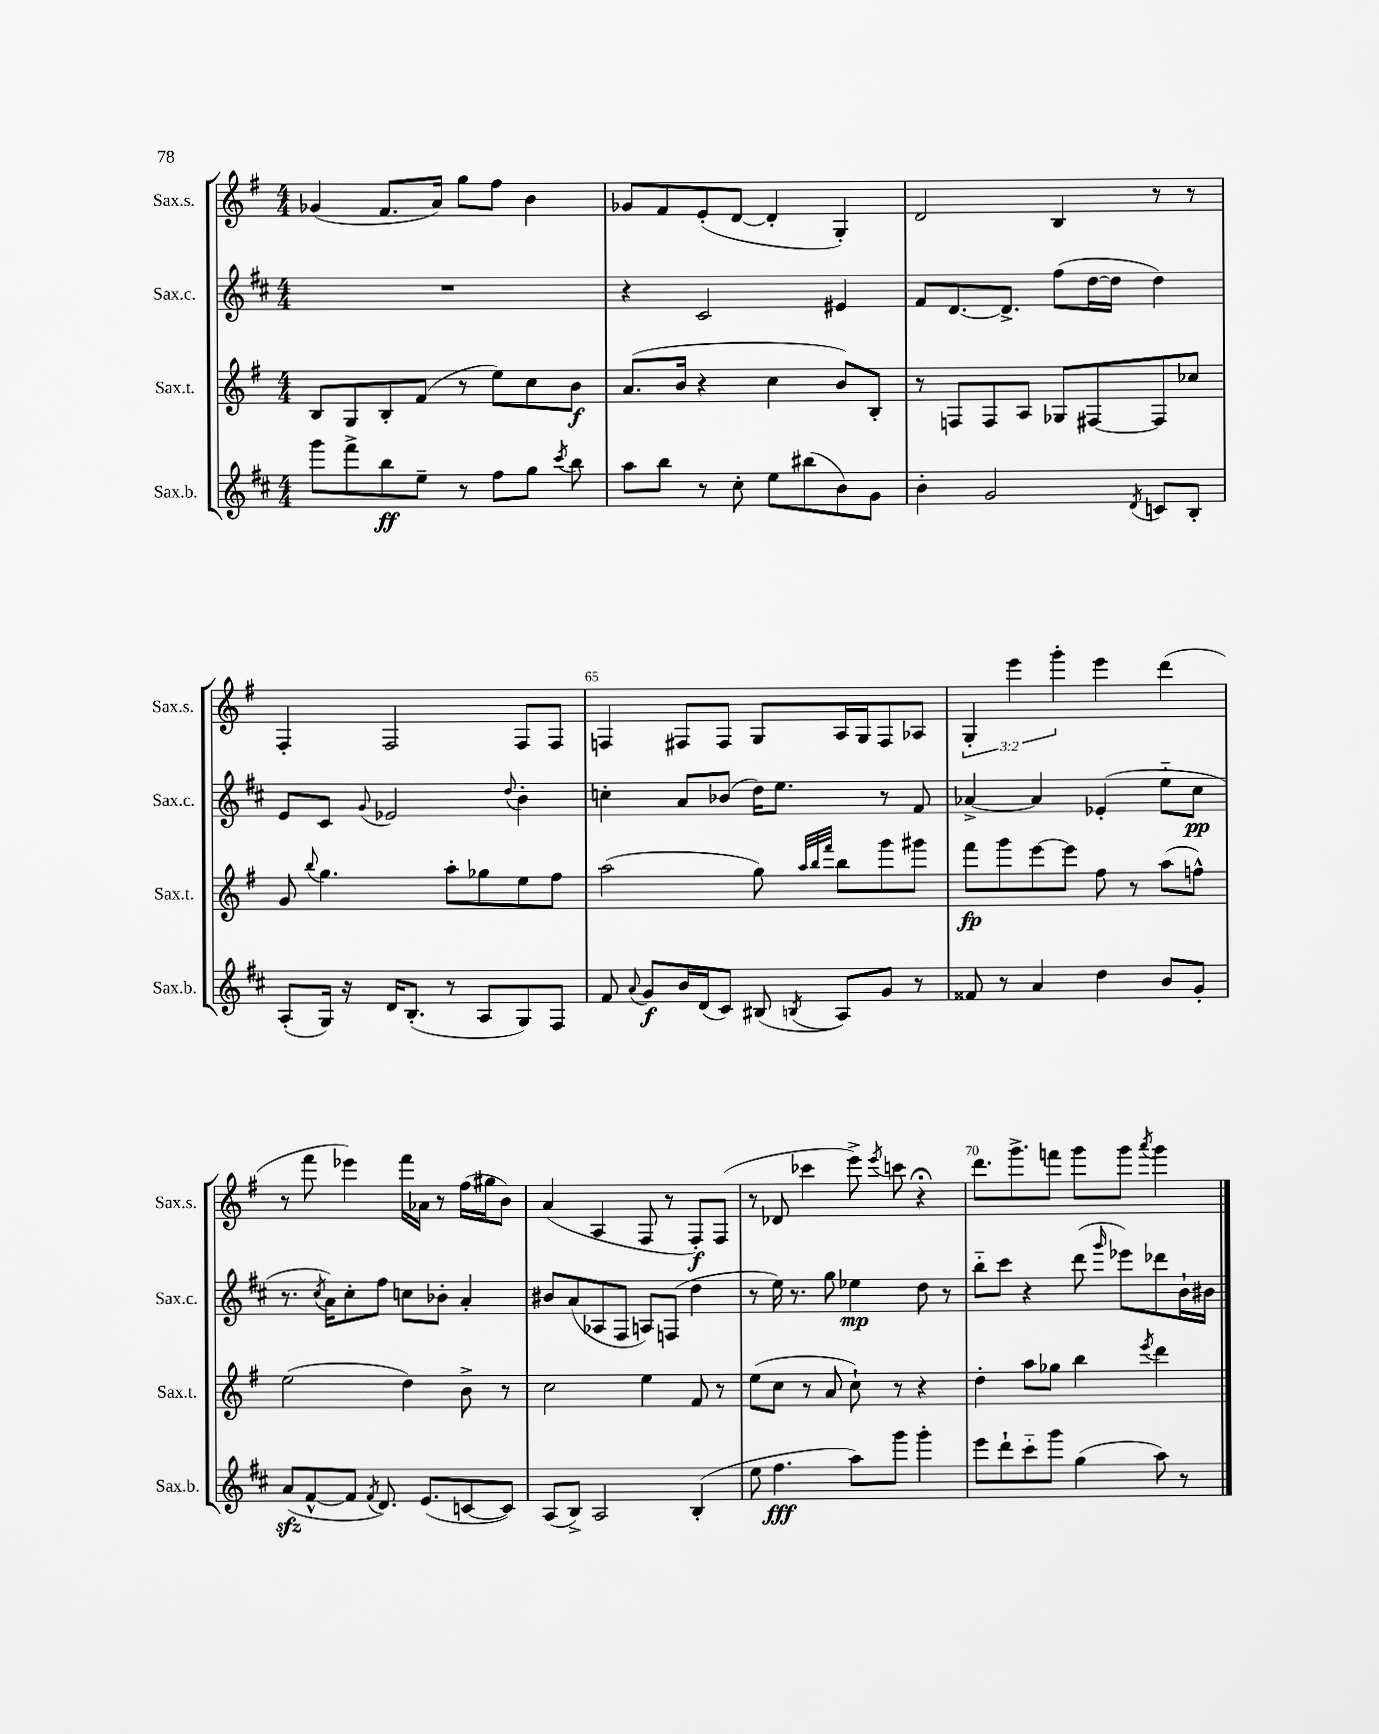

**kern	**kern	**kern	**kern
*staff4	*staff3	*staff2	*staff1
*clefG2	*clefG2	*clefG2	*clefG2
*k[f#c#]	*k[f#]	*k[f#c#]	*k[f#]
*M4/4	*M4/4	*M4/4	*M4/4
8ggg\L	8B/L	1r	(4g-/
8fff#^\	8G/	.	.
8bb\	8B'/	.	8.f#/L
8ee~\J	(8f#/J	.	.
.	.	.	16a/Jk)
8r	8r	.	8gg\L
8ff#\L	8ee\L)	.	8ff#\J
8gg\J	8cc\	.	4b\
8qccc#/	.	.	.
8bb\	8b\J	.	.
=	=	=	=
8aa\L	(8.a/L	4r	8g-/L
8bb\J	.	.	8f#/
.	16b/Jk	.	.
8r	4r	2c#/	(8e'/
8cc#'\	.	.	[8d/J
8ee\L	4cc\	.	4d'/]
(8bb#\	.	.	.
8b\)	8b/L)	4e#/	4G'/)
8g\J	8B'/J	.	.
=	=	=	=
4b'\	8r	8f#/L	2d/
.	8F/L	[8.d/	.
2g/	8F/	.	.
.	.	8.d^/]J	.
.	8A/J	.	.
.	8G-/L	(8ff#\L	4B/
.	[8F#/	[16dd\L	.
.	.	16dd\]JJ	.
8qd/	.	.	.
8c/L	8F#/]	4dd\)	8r
8B'/J	8cc-/J	.	8r
=	=	=	=
(8A'/L	8g/	8e/L	4F#'/
.	8qqbb/	.	.
16G/Jk)	4.gg\	8c#/J	.
16r	.	.	.
.	.	8qqg/	.
16d/LK	.	2e-/	2F#/
(8.B'/J	.	.	.
8r	8aa'\L	.	.
8A/L	8gg-\	.	.
.	.	8qqdd/	.
8G/)	8ee\	4b'\	8F#/L
8F#/J	8ff#\J	.	8F#/J
=	=	=	=
8f#/	(2aa\	4cc'\	4F/
8qqa/	.	.	.
8g/L	.	.	.
16b/L	.	8a/L	8F#/L
(16d/J	.	.	.
8c#/J)	.	(8b-/J	8F#/J
(8B#/	8gg\)	16dd\LK)	8G/L
.	.	8.ee\J	.
.	32qqaa/LLL	.	.
.	32qqbb/	.	.
8qB/	32qqfff#/JJJ	.	.
8A/L)	8bb\L	.	16A/L
.	.	.	16G/J
8g/J	8ggg\	8r	8F#/
8r	8ggg#\J	8f#/	8A-/J
=	=	=	=
8f##/	8fff#\L	[4a-^/	6G'/
8r	8ggg\	.	.
.	.	.	6eee\
4a/	[8eee\	4a-/]	.
.	.	.	6ggg'\
.	8eee\]J	.	.
4dd\	8ff#\	(4e-'/	4eee\
.	8r	.	.
8b/L	(8aa\L	8ee'~\L	(4ddd\
8g'/J	8ff^^\J)	8cc#\J	.
=	=	=	=
(8a/L	(2ee\	8.r	8r
[8f#^^/	.	.	8fff#\
.	.	8qcc#/	.
.	.	16a\LK)	.
8f#/]J	.	8cc#'\	4eee-\)
8qf#/	.	.	.
8.d/)	.	8ff#\J	.
.	4dd\)	8cc\L	16fff#\LL
(8.e/L	.	.	16a-\JJ
.	.	8b-'\J	8r
[8c/	8b^\	4a'/	(16ff#\LL
.	.	.	16gg#\J
8c/]J)	8r	.	8b\J)
=	=	=	=
(8A/L	2cc\	8b#/L	(4a/
8B^/J)	.	(8a/	.
2A/	.	8A-/	4A/
.	.	8F#/J	.
.	4ee\	8A/L)	8F#/
.	.	(8F/J	8r
(4B'/	8f#/	4dd\	8F#'/L)
.	8r	.	(8F#/J
=	=	=	=
8ee\	(8ee\L	8r	8r
4.ff#\	8cc\J	16ee\)	8d-/
.	.	8.r	.
.	8r	.	4ccc-\
.	8a/	8gg\	.
8aa\L)	8cc`\)	4ee-\	8eee^\)
.	.	.	8qeee/
8ggg\J	8r	.	8ccc\
4ggg'\	4r	8dd\	4r;
.	.	8r	.
=	=	=	=
8eee\L	4dd'\	8bb'~\L	8.ddd\L
8ddd`\	.	8ccc#\J	.
.	.	.	8.ggg^\
8ccc#'~\	8aa\L	4r	.
8ggg\J	8gg-\J	.	8fff\J
(4gg\	4bb\	(8ddd\	8ggg\L
.	.	16qqggg/	.
.	.	8eee-\L)	8ggg\J
.	8qeee/	.	8qaaa/
8aa\)	4ddd\	8ddd-\	4ggg\
8r	.	16b`\L	.
.	.	16b#\JJ	.
==	==	==	==
*-	*-	*-	*-
